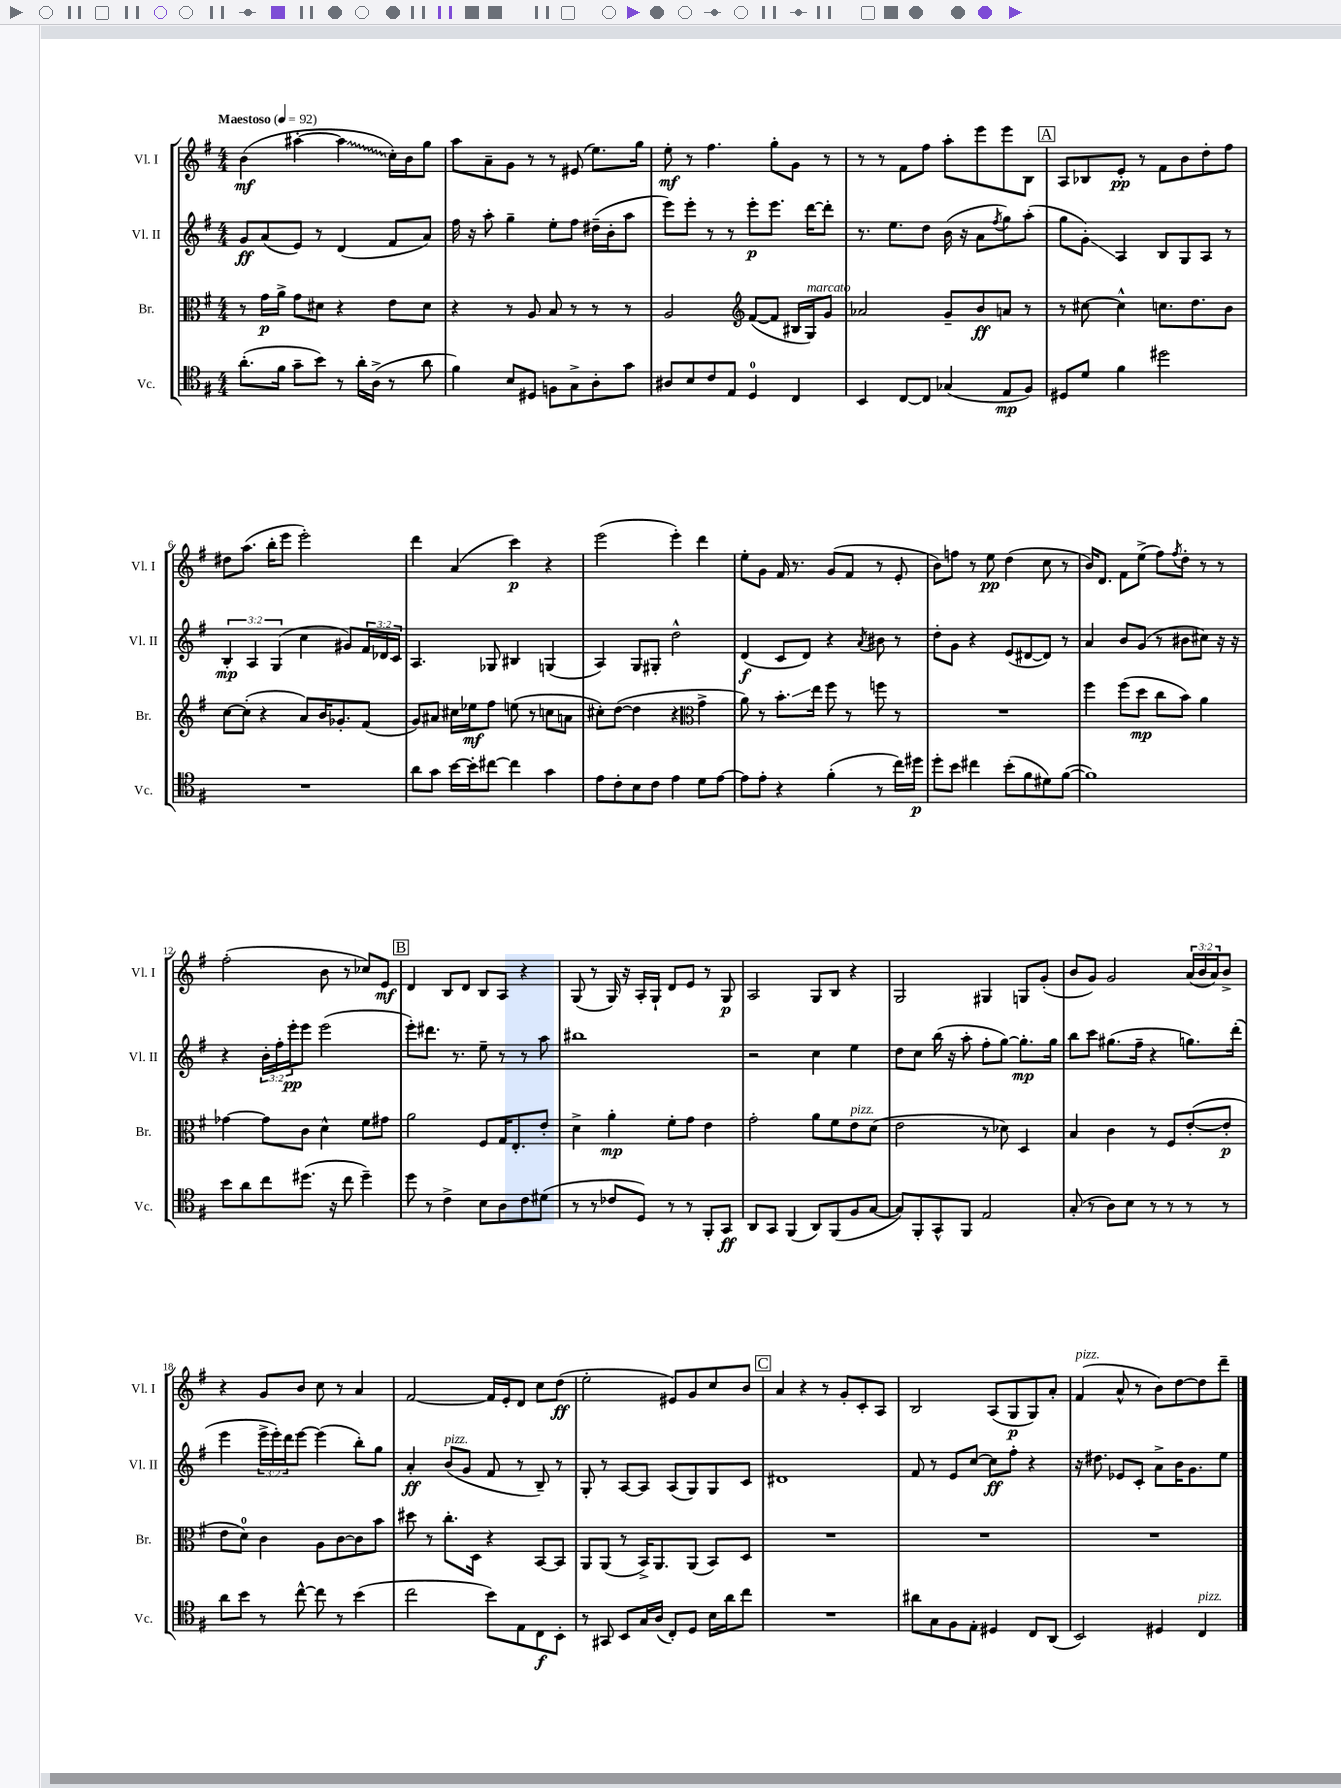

**kern	**kern	**kern	**kern
*staff4	*staff3	*staff2	*staff1
*clefC4	*clefC3	*clefG2	*clefG2
*k[f#]	*k[f#]	*k[f#]	*k[f#]
*M4/4	*M4/4	*M4/4	*M4/4
*MM92	*MM92	*MM92	*MM92
(8.a'	8r	8g	(4b
.	16g	(8a	.
16f#	16a^	.	.
8g~	8g	8e)	[4aa#'
8b)	8d#	8r	.
8r	4r	(4d	4aa#]
16a'	.	.	.
(16A^	.	.	.
8r	8e	8f#	16cc')
.	.	.	16b
8a	8d#	8a)	8gg
=	=	=	=
4f#)	4r	16ff#	8aa
.	.	16r	.
.	.	8aa'	8a~
8B	8r	4gg~	8g
8D#	8A	.	8r
8F	8B	8ee'	8r
8G^	8r	8ff#	(8e#
8A'	8r	(16dd#~	8.ee)
.	.	16b'	.
8g	8r	8aa	.
.	.	.	16gg
=	=	=	=
8A#	2A	8eee)	8ee'
8B	.	8eee'	8r
8c	.	8r	4.ff#
8E	.	8r	.
*	*clefG2	*	*
4D	([8f#	8eee'	.
.	8f#]	8.eee	8gg'
4C	16B#	.	8g
.	16G)	[16ddd	.
.	8g	8ddd']	8r
=	=	=	=
4BB	2a-	8.r	8r
.	.	.	8r
.	.	8.ee	.
[8C	.	.	8f#
8C]	.	8dd	8ff#
(4G-	8g~	(16b	8aa'
.	.	16r	.
.	8b	8a	8eee
.	.	8qff#	.
8E	8a	8gg)	8eee
8F#)	8r	(8aa'	8B
=	=	=	=
8D#	8r	8gg	8A
8d	[8cc#	8g')	8B-
4f#	4cc#^^]	4A	8e'
.	.	.	8r
2dd#	8.cc	8B	8f#
.	.	8G	8b
.	8.dd	.	.
.	.	8A	8dd'
.	8b	8r	8ff#
=	=	=	=
1r	[8cc	6B'	8dd#
.	(8cc']	.	(8.aa
.	.	6A	.
.	4r	.	.
.	.	.	16bb'
.	.	(6G	.
.	.	.	8eee
.	8a)	4cc	2eee')
.	16b	.	.
.	8.g-'	.	.
.	.	8g#)	.
.	(8f#	24f#	.
.	.	24d-	.
.	.	24c	.
=	=	=	=
8a	8g)	4.A	4ddd
8g	8a#	.	.
[16b	16cc#	.	(4a
16b']	16ee-	.	.
[8cc#	8ff#	8G-	.
4cc#]	(8ee	4B#	4ccc)
.	8r	.	.
4g	8cc	(4G	4r
.	8a	.	.
=	=	=	=
8e	8cc#')	4A)	(2eee
8c'	([8dd	.	.
8B	4dd]	8G	.
8c	.	8G#'	.
4e	4r	2dd^^	4eee')
*	*clefC3	*	*
8d	4g^	.	4ddd
[8e	.	.	.
=	=	=	=
8e]	8a)	(4d	8ee'
8e'	8r	.	8g
4r	8.b'	8c	16f#
.	.	.	8.r
.	.	8d)	.
.	16ee	.	.
(4f#'	8ff#	4r	(8g
.	8r	.	8f#
.	.	8qa	.
8r	8ff	8b#	8r
16cc)	8r	8r	8e'
16dd#	.	.	.
=	=	=	=
8dd'	1r	8dd'	8b)
8b	.	8g	8ff
4cc#	.	4r	8r
.	.	.	8ee
(8b'	.	(8e	(4dd
8f#	.	[8d#	.
8d#)	.	8d#])	8cc
([8f#	.	8r	8r
=	=	=	=
1f#])	4ff#	4a	16b)
.	.	.	8.d
.	(8ff#	8b	8f#
.	8dd	(8g	(8ee^
.	8cc	8r	8ff#)
.	.	.	8qff#
.	8b)	8b#	8dd'
.	4a	8cc#)	8r
.	.	16r	8r
.	.	16r	.
=	=	=	=
8b	[4g-	4r	(2ff#'
8a	.	.	.
8cc	8g-]	24b'	.
.	.	24ff#'	.
.	.	24eee'	.
(8.dd#	8c	8eee	.
.	4d^^	(2eee	8b
16r	.	.	.
8cc	.	.	8r
4dd#~)	8f#	.	8cc-)
.	8g#	.	8e
=	=	=	=
8dd	2a	8eee')	4d
8r	.	8.ddd#	.
4c^	.	.	8B
.	.	8.r	.
.	.	.	8d
8B	8F#	8ee~	8B
8A	16G	8r	8A
.	8.E'	.	.
8c	.	8r	4r
(8d#	8e'	8aa	.
=	=	=	=
8r	4d^	1bb#	(8G
8r	.	.	8r
8c-	4a'	.	16G)
.	.	.	16r
8D)	.	.	16A'
.	.	.	16G`
8r	8f#'	.	8d
8r	8g	.	8e
8FF#'	4e	.	8r
8GG	.	.	8G
=	=	=	=
8AA	2g'	2r	2A
8GG	.	.	.
(4FF#	.	.	.
8AA)	8a	4cc	8G
(8FF#	8f#	.	8B
8F#	8e	4ee	4r
[8G	(8d	.	.
=	=	=	=
8G])	2e	8dd	2G
8FF#'	.	8cc	.
8GG^^	.	(16bb	.
.	.	16r	.
8FF#	.	8aa'	.
2E	8r	8ff#'	4G#
.	8d-)	[8gg)	.
.	4D	8.gg']	8G
.	.	.	(8g'
.	.	16gg	.
=	=	=	=
(8G'	4B	8bb	8b
8r	.	8ccc	8g)
8A)	4c	(8.gg#	2g
8B	.	.	.
.	.	16ff#~	.
8r	8r	4r	.
8r	8F#	.	.
8r	([8e'	8.gg)	(24a
.	.	.	24b
.	.	.	24a)
8r	8e']	.	8b^
.	.	(16ddd'	.
=	=	=	=
8a	8e	4eee	4r
8b	8d)	.	.
8r	4c	24eee^	8g
.	.	24eee')	.
.	.	24ddd	.
[8cc^^	.	[8eee	8b
8cc]	8A	(4eee]	8cc
8r	[8c	.	8r
(4b	8c]	8bb')	4a
.	8b	8gg	.
=	=	=	=
2cc	8dd#	4a'	[2f#
.	8r	.	.
.	8.cc'	(8b	.
.	.	8g	.
.	16D	.	.
8b)	4r	8f#	16f#]
.	.	.	16e'
8E	.	8r	8d
8C	[8BB	8B~)	8cc
8BB'	8BB]	8r	(8dd
=	=	=	=
8r	8AA	8G'	2ee'
8GG#	(8AA	8r	.
8BB	8r	[8A	.
16G	16BB^)	8A]	.
(16A	8.AA	.	.
8C')	.	(8A	8e#)
8D	(8AA	8G)	8g
16B	8BB)	8G	8cc
16a	.	.	.
8cc	8D	8c	8b
=	=	=	=
1r	1r	1d#	4a
.	.	.	4r
.	.	.	8r
.	.	.	8g'
.	.	.	8c'
.	.	.	8A
=	=	=	=
8a#	1r	8f#	2B
8G	.	8r	.
8F#	.	8e	.
8E'	.	[8cc	.
4D#	.	8cc]	(8A
.	.	8ff#'	8G
8C	.	4r	8G)
(8AA	.	.	8a'
=	=	=	=
2BB)	1r	16r	(4f#
.	.	8.dd#	.
.	.	8e-	8a^^
.	.	8c'	8r
4D#	.	8a^	8b)
.	.	16b	[8dd
.	.	8.g	.
4C	.	.	8dd]
.	.	8ee	8ddd~
==	==	==	==
*-	*-	*-	*-
